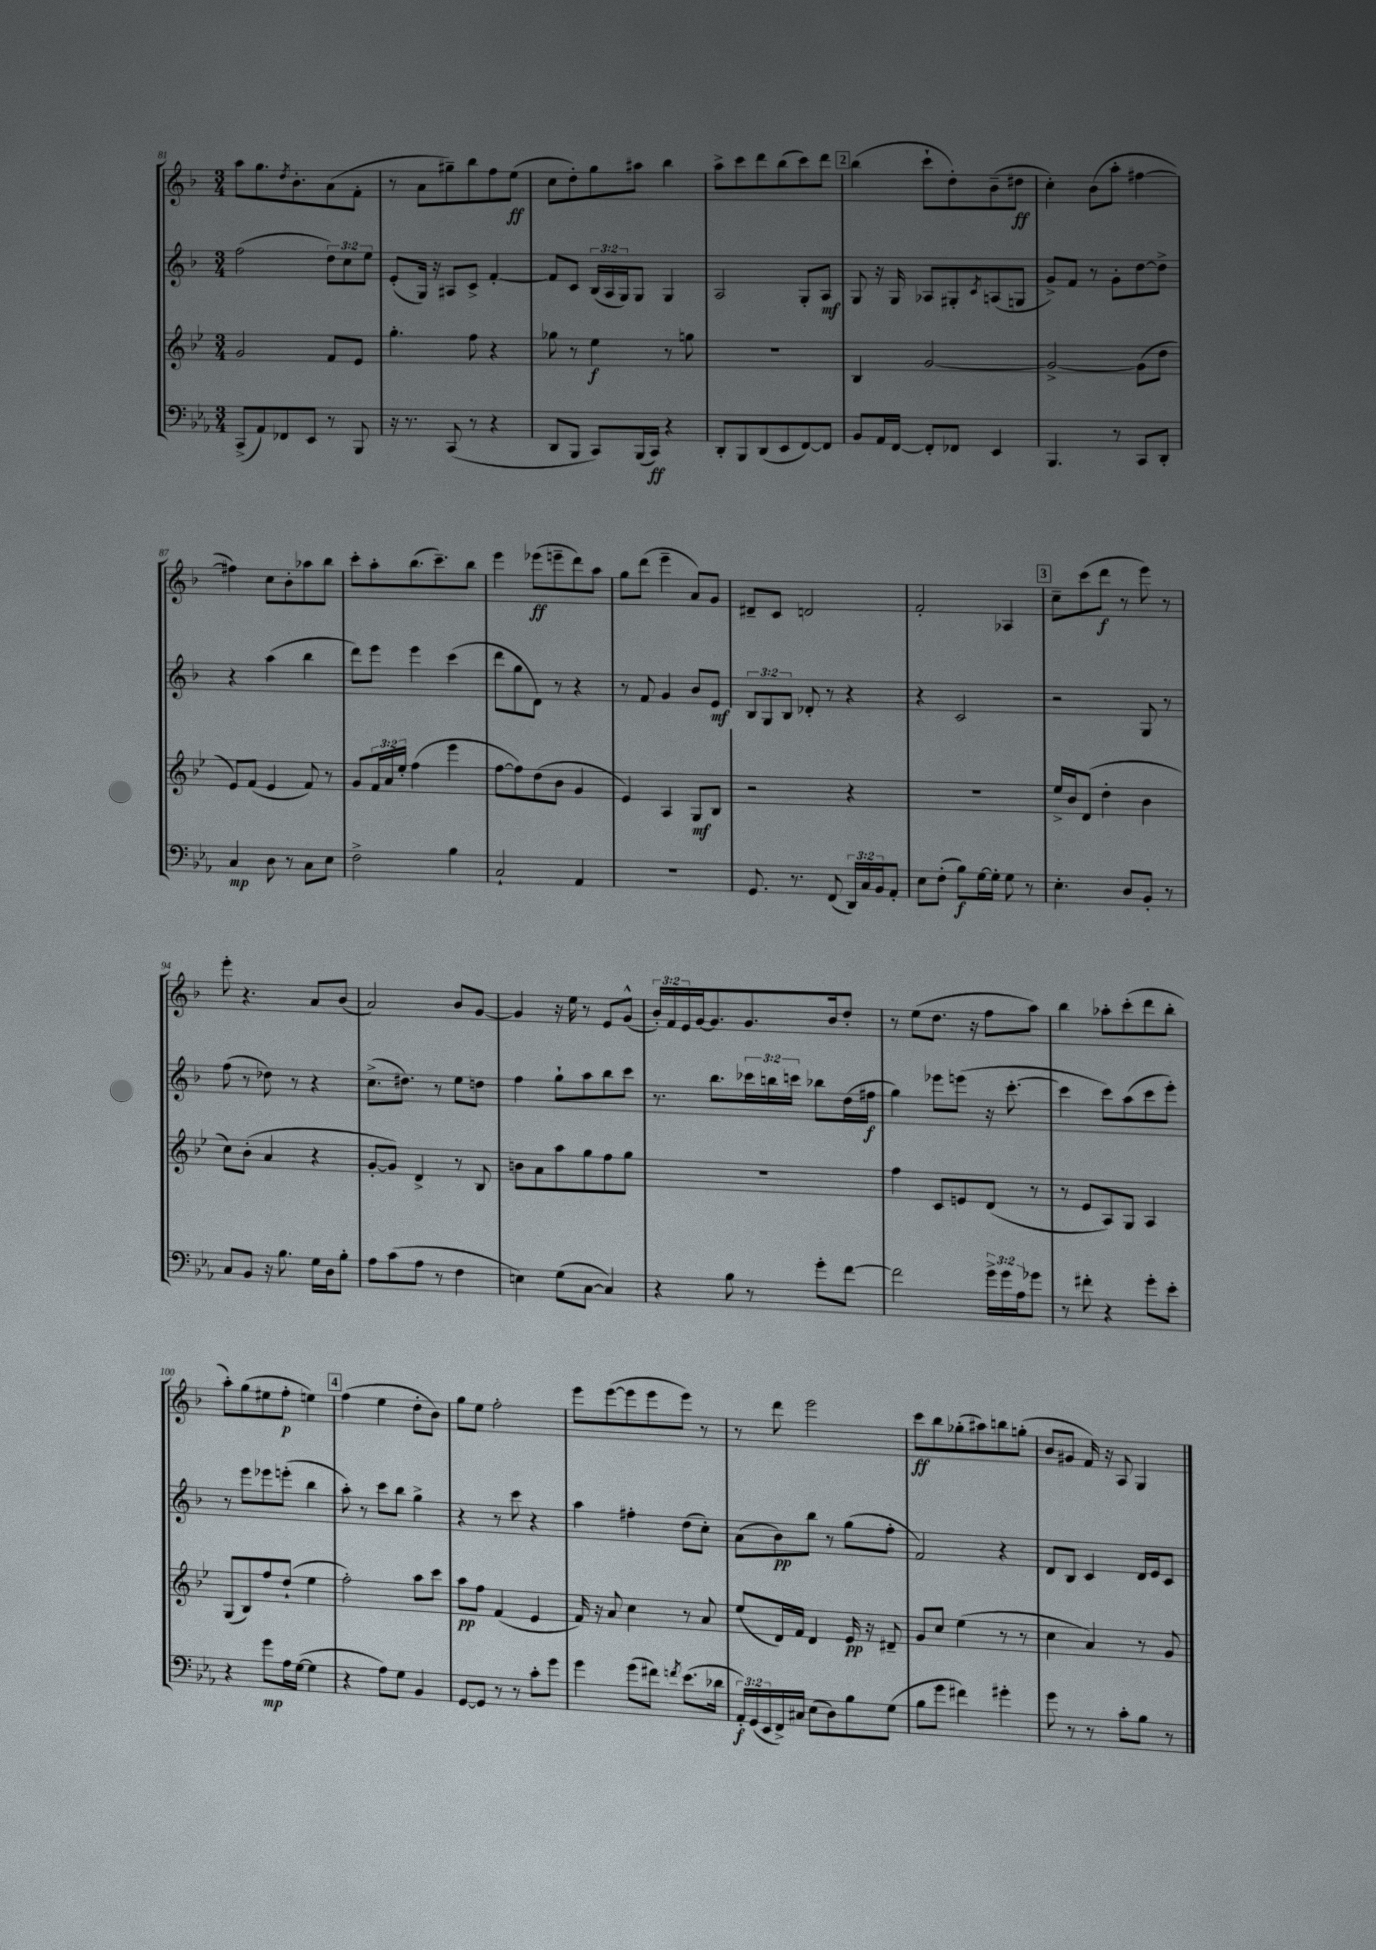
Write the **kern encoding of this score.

**kern	**dynam	**kern	**dynam	**kern	**dynam	**kern	**dynam
*part4	*part4	*part3	*part3	*part2	*part2	*part1	*part1
*staff4	*staff4	*staff3	*staff3	*staff2	*staff2	*staff1	*staff1
*clefF4	*	*clefG2	*	*clefG2	*	*clefG2	*
*k[b-e-a-]	*	*k[b-e-]	*	*k[b-]	*	*k[b-]	*
*M3/4	*	*M3/4	*	*M3/4	*	*M3/4	*
=81	=81	=81	=81	=81	=81	=81	=81
(8CC^/L	.	2g/	.	(2ff\	.	8aa\L	.
8AA-/)	.	.	.	.	.	8.gg\	.
8FF-X/	.	.	.	.	.	.	.
.	.	.	.	.	.	8qdd/	.
.	.	.	.	.	.	8.b-'\	.
8EE-/J	.	.	.	.	.	.	.
8r	.	8f/L	.	12dd\L)	.	(8a\	.
.	.	.	.	12cc\	.	.	.
8BBB-/	.	8e-/J	.	.	.	8f'\J	.
.	.	.	.	12ee\J	.	.	.
=82	=82	=82	=82	=82	=82	=82	=82
16r	.	4.gg'\	.	(8e'/L	.	8r	.
8.r	.	.	.	.	.	.	.
.	.	.	.	16G/Jk)	.	8a\L	.
.	.	.	.	16r	.	.	.
(8CC/	.	.	.	8A#X/L	.	8gg#X~\)	.
8r	.	8ff\	.	8c^/J	.	8bb-\	.
4r	.	4r	.	[4f'/	.	8ff\	.
.	.	.	.	.	.	(8ee\J	ff
=83	=83	=83	=83	=83	=83	=83	=83
8DD/L	.	8gg-X\	.	8f/L]	.	8cc\L	.
8BBB-/J	.	8r	.	8c/J	.	8dd'\)	.
8CC/L)	.	4ee-\	f	(24B-/LL	.	8gg\	.
.	.	.	.	24A/	.	.	.
.	.	.	.	24G/J)	.	.	.
(16BBB-/L	.	.	.	8G/J	.	8aa#X\J	.
16CC/JJ)	ff	.	.	.	.	.	.
4r	.	8r	.	4G/	.	4bb-\	.
.	.	8ggn\	.	.	.	.	.
=84	=84	=84	=84	=84	=84	=84	=84
8DD'/L	.	2.r	.	2A/	.	8aa^\L	.
8BBB-/	.	.	.	.	.	8ccc\	.
(8DD/	.	.	.	.	.	8ddd\	.
8EE-/	.	.	.	.	.	(8bb-\	.
[8FF/)	.	.	.	8G'/L	.	8ccc\)	.
8FF/J]	.	.	.	8A/J	mf	8ddd\J	.
!!LO:REH:place=s1:t=2
=85	=85	=85	=85	=85	=85	=85	=85
8BB-/L	.	4B-/	.	8G/	.	(4bb-\	.
16AA-/L	.	.	.	16r	.	.	.
[16FF/JJ	.	.	.	16G/	.	.	.
8FF'/L]	.	[2g/	.	8A-X/L	.	8ccc`\L	.
8FF-X/J	.	.	.	8G#X'/	.	8dd'\)	.
.	.	.	.	8qc/	.	.	.
4EE-/	.	.	.	(8An/	.	(8b-~\	.
.	.	.	.	8Gn/J	.	8dd#X\J	ff
=86	=86	=86	=86	=86	=86	=86	=86
4.BBB-/	.	2g^/_	.	8g^/L)	.	4cc'\)	.
.	.	.	.	8f/J	.	.	.
.	.	.	.	8r	.	(8b-\L	.
8r	.	.	.	8g'\L	.	8aa'\J	.
8CC/L	.	(8g\L]	.	[8dd\	.	[4ff#X\	.
8DD'/J	.	8dd\J	.	8dd^\J]	.	.	.
!!LO:LB:g=z
=87	=87	=87	=87	=87	=87	=87	=87
4C/	mp	8e-/L)	.	4r	.	4ff#X\])	.
.	.	(8f/J	.	.	.	.	.
8D\	.	4e-/	.	(4aa\	.	8cc\L	.
8r	.	.	.	.	.	8b-'\	.
8C\L	.	8f/)	.	4bb-\	.	8aa-X\	.
8E-\J	.	8r	.	.	.	8bb-\J	.
=88	=88	=88	=88	=88	=88	=88	=88
2F^\	.	8g/L	.	8ddd\L)	.	8ccc'\L	.
.	.	24f/L	.	8eee\J	.	8aa'\	.
.	.	24a/	.	.	.	.	.
.	.	24ee-'/JJ	.	.	.	.	.
.	.	(4ff\	.	4eee\	.	(8.bb-\	.
.	.	.	.	.	.	8.ccc~\)	.
4B-\	.	4eee-\	.	(4ccc\	.	.	.
.	.	.	.	.	.	8bb-\J	.
=89	=89	=89	=89	=89	=89	=89	=89
2C`/	.	[8ff\L	.	8ddd\L	.	4eee\	.
.	.	8ff\])	.	8gg\	.	.	.
.	.	(8dd\	.	8d\J)	.	(8eee-X\L	ff
.	.	8b-\J	.	8r	.	8eeen~\	.
4AA-/	.	4g/	.	4r	.	8ddd\)	.
.	.	.	.	.	.	8aa\J	.
=90	=90	=90	=90	=90	=90	=90	=90
2.r	.	4e-/)	.	8r	.	8gg\L	.
.	.	.	.	8f/	.	(8ddd\J	.
.	.	4A/	.	4g/	.	4eee~\	.
.	.	8G/L	mf	8b-/L	.	8a/L)	.
.	.	8B-/J	.	8e/J	mf	8g/J	.
=91	=91	=91	=91	=91	=91	=91	=91
8.GG/	.	2r	.	12B-/L	.	8d#X~/L	.
.	.	.	.	12G/	.	.	.
.	.	.	.	.	.	8c/J	.
.	.	.	.	12B-/J	.	.	.
8.r	.	.	.	.	.	.	.
.	.	.	.	8d-X'/	.	2dn/	.
(8FF/	.	.	.	8r	.	.	.
24DD/LL)	.	4r	.	4r	.	.	.
24C/	.	.	.	.	.	.	.
24BB-/J	.	.	.	.	.	.	.
8AA-'/J	.	.	.	.	.	.	.
=92	=92	=92	=92	=92	=92	=92	=92
8E-\L	.	2.r	.	4r	.	2f'/	.
(8F'\J	.	.	.	.	.	.	.
8B-\L)	f	.	.	2c/	.	.	.
[16G\L	.	.	.	.	.	.	.
16G'\JJ]	.	.	.	.	.	.	.
8G\	.	.	.	.	.	4A-X/	.
8r	.	.	.	.	.	.	.
!!LO:REH:place=s1:t=3
=93	=93	=93	=93	=93	=93	=93	=93
4.E-'\	.	16ee-^/LL	.	2r	.	8cc~\L	.
.	.	16b-/J	.	.	.	.	.
.	.	(8d/J	.	.	.	(8ccc\	.
.	.	4dd'\	.	.	.	8ddd\J	f
8D/L	.	.	.	.	.	8r	.
8BB-'/J	.	4b-\	.	8G/	.	8eee\)	.
8r	.	.	.	8r	.	8r	.
!!LO:LB:g=z
=94	=94	=94	=94	=94	=94	=94	=94
8C/L	.	8cc\L)	.	(8ff\	.	8eee'\	.
8BB-/J	.	(8b-'\J	.	8r	.	4.r	.
16r	.	4a/	.	8dd-X\)	.	.	.
8.B-\	.	.	.	.	.	.	.
.	.	.	.	8r	.	.	.
16G\LL	.	4r	.	4r	.	8a/L	.
16D\J	.	.	.	.	.	.	.
8B-'\J	.	.	.	.	.	(8b-/J	.
=95	=95	=95	=95	=95	=95	=95	=95
8A-\L	.	[8g'/L	.	(8.cc^\L	.	2a/)	.
(8c\	.	8g/J])	.	.	.	.	.
.	.	.	.	8.dd#X\J)	.	.	.
8A-\J	.	4d^/	.	.	.	.	.
8r	.	.	.	8r	.	.	.
4F\	.	8r	.	8ee\L	.	8b-/L	.
.	.	8B-/	.	8ddn\J	.	[8g/J	.
=96	=96	=96	=96	=96	=96	=96	=96
4En\)	.	8bn\L	.	4ff\	.	4g/]	.
.	.	8a\	.	.	.	.	.
(8G\L	.	8aa\	.	8gg`\L	.	16r	.
.	.	.	.	.	.	16ee\	.
[8C\J	.	8gg\	.	8aa\	.	8r	.
4C/])	.	8ff\	.	8bb-\	.	8e/L	.
.	.	8gg\J	.	8ccc\J	.	(8g^^/J	.
=97	=97	=97	=97	=97	=97	=97	=97
4r	.	2.r	.	8.r	.	24b-'/LL)	.
.	.	.	.	.	.	24f/	.
.	.	.	.	.	.	24e/	.
.	.	.	.	.	.	[16g/J	.
.	.	.	.	8.bb-\L	.	8.g/]	.
8B-\	.	.	.	.	.	.	.
8r	.	.	.	24ccc-X\L	.	8.g/	.
.	.	.	.	24bbn\	.	.	.
.	.	.	.	24cccn\JJ	.	.	.
8g'\L	.	.	.	8bb-X\L	.	.	.
.	.	.	.	.	.	16b-/k	.
[8f\J	.	.	.	(16dd\L	.	8dd'/J	.
.	.	.	.	16ff#X\JJ	f	.	.
=98	=98	=98	=98	=98	=98	=98	=98
2f\]	.	4ff\	.	4gg\)	.	8r	.
.	.	.	.	.	.	(8ee\L	.
.	.	8c/L	.	8eee-X\L	.	8.dd\J	.
.	.	8en/	.	(8eeen\J	.	.	.
.	.	.	.	.	.	16r	.
24g^\LL	.	(8d/J	.	16r	.	8ff\L	.
24g\	.	.	.	.	.	.	.
.	.	.	.	[8.ccc'\	.	.	.
24A-\J	.	.	.	.	.	.	.
8g-X\J	.	8r	.	.	.	8aa\J)	.
=99	=99	=99	=99	=99	=99	=99	=99
8r	.	8r	.	4ccc\]	.	4bb-\	.
8f#X'\	.	8e-/L	.	.	.	.	.
4r	.	8A/)	.	8ccc\L)	.	8aa-X'\L	.
.	.	8G/J	.	(8aa\	.	(8ccc'\	.
8g'\L	.	4A/	.	8ccc\	.	8ddd\	.
8e-'\J	.	.	.	8eee'\J)	.	8bb-'\J	.
!!LO:LB:g=z
=100	=100	=100	=100	=100	=100	=100	=100
4r	.	(8G/L	.	8r	.	8aa'\L)	.
.	.	8B-/)	.	8eee\L	.	(8gg\	.
8g\L	mp	8ff/	.	8eee-X\	.	8ee#X\	.
16A-\L	.	(8dd`/J	.	(8eeen'\J	.	8ff'\J	p
([16G\JJ	.	.	.	.	.	.	.
4G\]	.	4ee-\	.	4bb-\	.	4een\)	.
!!LO:REH:place=s1:t=4
=101	=101	=101	=101	=101	=101	=101	=101
4r	.	2ff'\)	.	8aa'\)	.	(4ff\	.
.	.	.	.	8r	.	.	.
8A-\L)	.	.	.	8ccc\L	.	4ee\	.
8G\J	.	.	.	8bb-\J	.	.	.
4BB-/	.	8aa\L	.	4gg^\	.	8dd'\L	.
.	.	8ccc\J	.	.	.	8b-\J)	.
=102	=102	=102	=102	=102	=102	=102	=102
[8GG/L	.	8aa\L	pp	4r	.	8gg\L	.
8GG/J]	.	8ff\J	.	.	.	8ee\J	.
8r	.	(4f/	.	8r	.	2ff'\	.
8r	.	.	.	8ccc\	.	.	.
8c'\L	.	4e-/	.	4r	.	.	.
8g\J	.	.	.	.	.	.	.
=103	=103	=103	=103	=103	=103	=103	=103
4g\	.	16f/)	.	4aa\	.	8eee\L	.
.	.	16r	.	.	.	.	.
.	.	8a/	.	.	.	([8eee\	.
(8g\L	.	4cc\	.	4ff#X'\	.	8eee\]	.
8f#X\J)	.	.	.	.	.	8eee\	.
8qfn/	.	.	.	.	.	.	.
(8.e-\L	.	8r	.	(8dd\L	.	8eee\J)	.
.	.	8a/	.	8cc'\J)	.	8r	.
16d-X\Jk	.	.	.	.	.	.	.
=104	=104	=104	=104	=104	=104	=104	=104
24AA-'/LL)	f	(8ee-/L	.	(8a\L	.	8r	.
(24GG/	.	.	.	.	.	.	.
24EE-/	.	.	.	.	.	.	.
16FF^/)	.	16d/L)	.	8b-\)	pp	8ddd\	.
16C#X/JJ	.	16f/JJ	.	.	.	.	.
(8E-\L	.	4d/	.	8bb-\J	.	2eee\	.
8D\)	.	.	.	8r	.	.	.
8B-\	.	16e-/	pp	(8gg\L	.	.	.
.	.	16r	.	.	.	.	.
(8G\J	.	8d#X~/	.	8ff'\J	.	.	.
=105	=105	=105	=105	=105	=105	=105	=105
8B-\L	.	8g/L	.	2f/)	.	8ccc\L	ff
8g\J	.	8cc/J	.	.	.	8bb-\	.
4f#X\)	.	(4ee-\	.	.	.	(8gg-X'\	.
.	.	.	.	.	.	8aa#X\)	.
4g#X'\	.	8r	.	4r	.	8bbn\	.
.	.	8r	.	.	.	(8ggn'\J	.
=106	=106	=106	=106	=106	=106	=106	=106
8g\	.	4cc\	.	8d/L	.	8b-/L	.
8r	.	.	.	8B-/J	.	8g#X/J	.
8r	.	4a/)	.	4c/	.	16f/)	.
.	.	.	.	.	.	16r	.
8c'\L	.	.	.	.	.	8A/	.
8B-\J	.	8r	.	16d/LL	.	4G/	.
.	.	.	.	16e/J	.	.	.
8r	.	8g/	.	8c/J	.	.	.
==	==	==	==	==	==	==	==
*-	*-	*-	*-	*-	*-	*-	*-
